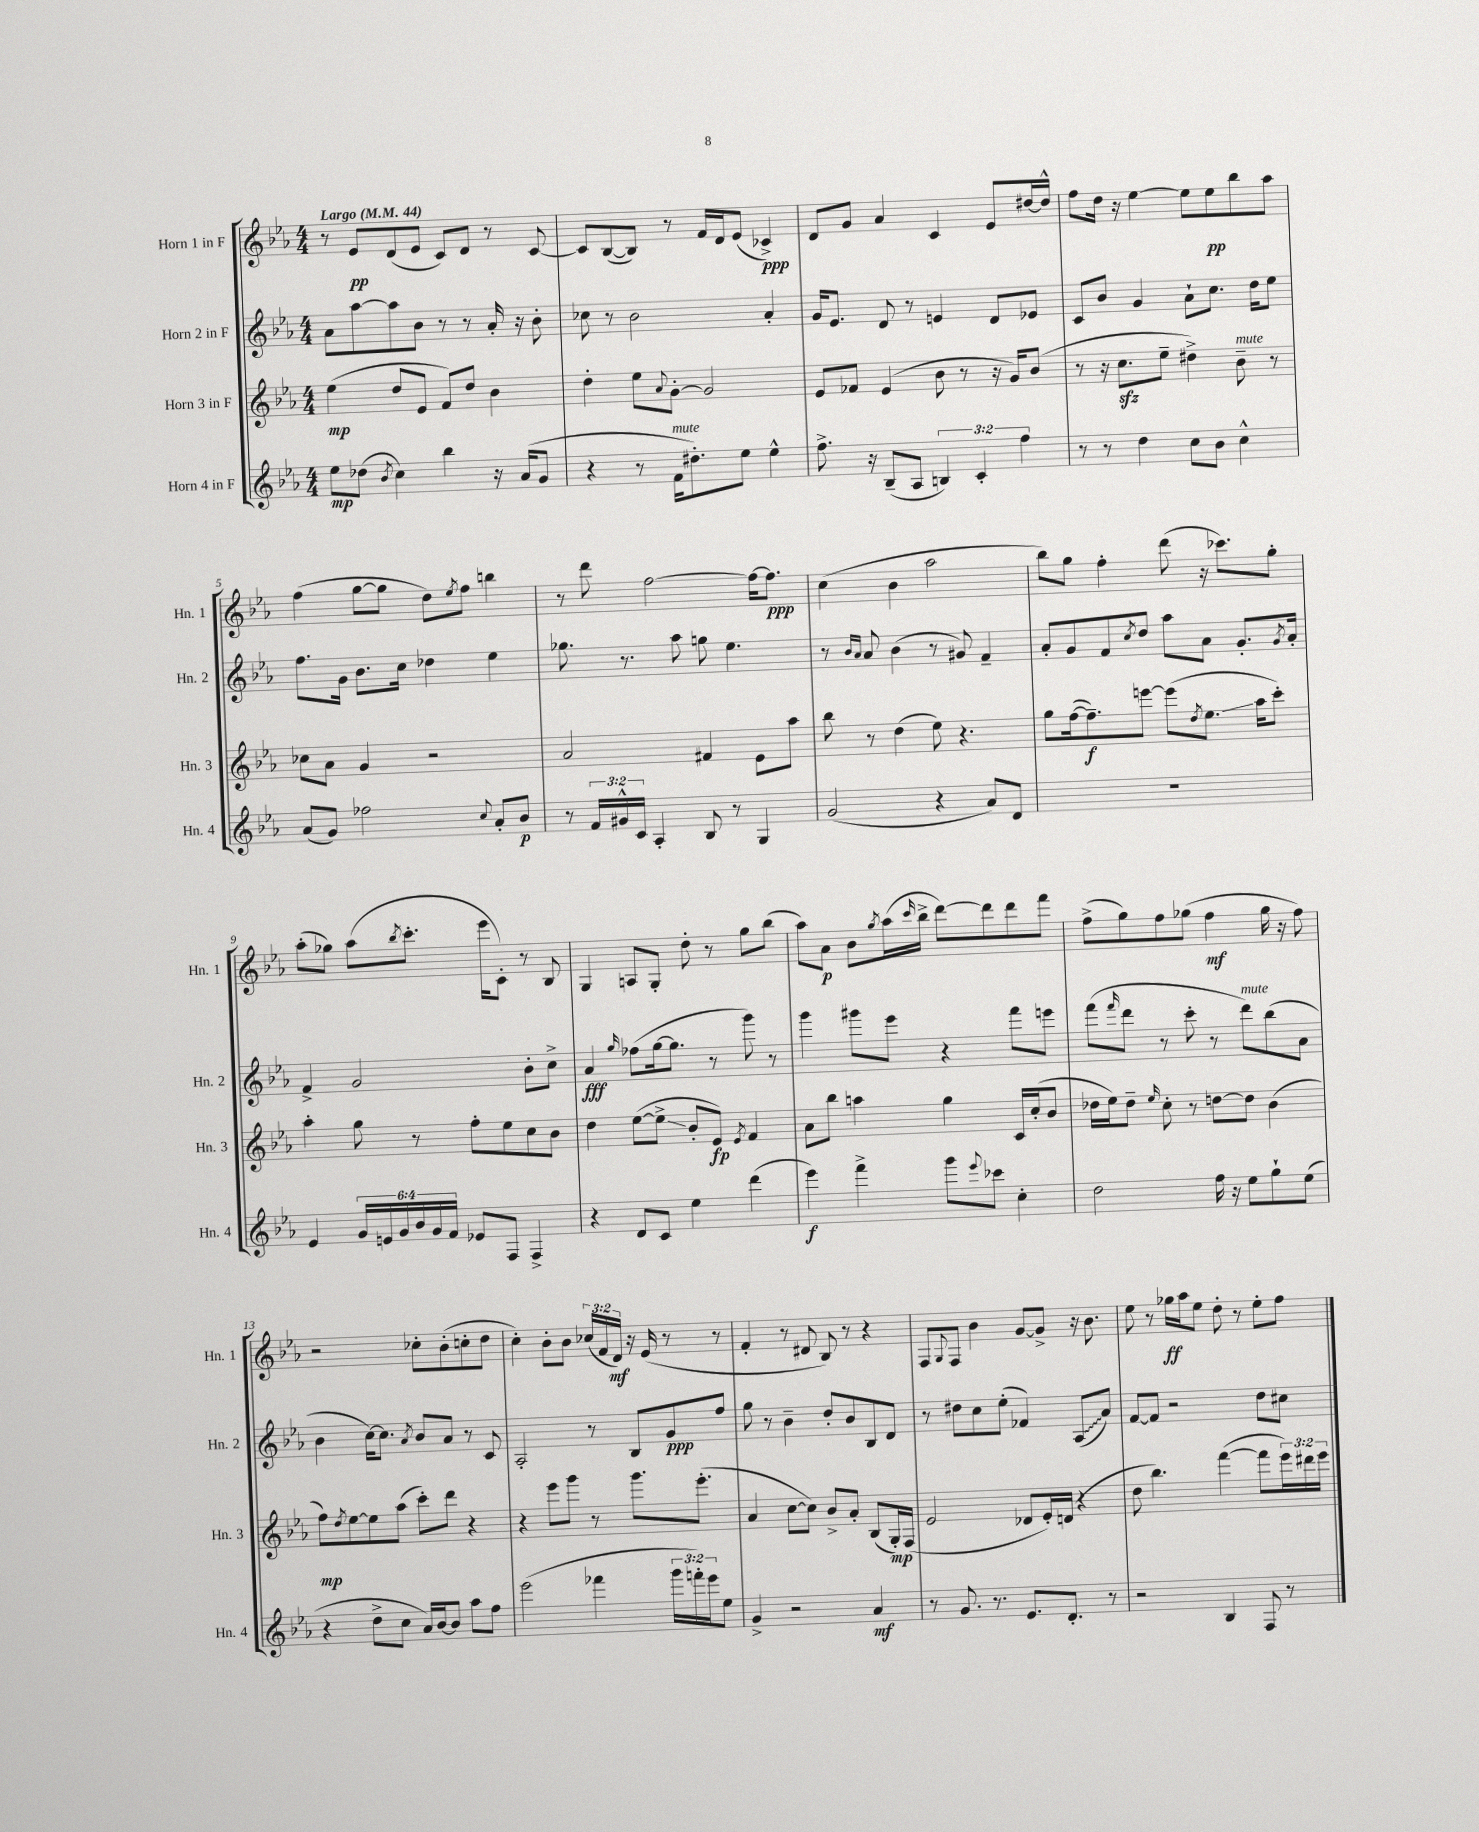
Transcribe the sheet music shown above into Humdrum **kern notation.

**kern	**kern	**kern	**kern
*staff4	*staff3	*staff2	*staff1
*clefG2	*clefG2	*clefG2	*clefG2
*k[b-e-a-]	*k[b-e-a-]	*k[b-e-a-]	*k[b-e-a-]
*M4/4	*M4/4	*M4/4	*M4/4
*MM44	*MM44	*MM44	*MM44
8ee-	(4ee-	8a-	8r
(8dd-	.	[8aa-	8e-
8qb-	.	.	.
4cc)	8dd	8aa-]	(8d
.	8e-	8b-	8e-
4bb-	8f)	8r	8c)
.	8dd	8r	8d
16r	4b-	16a-'	8r
(16a-	.	16r	.
8g	.	8b-'	[8c
=	=	=	=
4r	4dd'	8cc-	8c]
.	.	8r	([8B-
8r	8ee-	2b-	8B-])
.	8qqa-	.	.
16f	[8g'	.	8r
8.dd#')	.	.	.
.	2g]	.	16f
.	.	.	16d
8ee-	.	.	(8e-
4ee-^^	.	4a-'	4c-^)
=	=	=	=
8.ff^	8e-	16g	8d
.	.	8.e-	.
.	8f-	.	8g
16r	.	.	.
(8B-~	(4e-	8d	4a-
8A-	.	8r	.
6B)	8b-	4e	4c
.	8r	.	.
6c'	.	.	.
.	16r	8d	8e-
.	16g)	.	.
6ff	.	.	.
.	(8b-	8e-	[16dd#
.	.	.	16dd#^^]
=	=	=	=
8r	8r	8c	8ff
8r	16r	8b-	16dd
.	8.cc	.	16r
4dd	.	4g	[4ee-
.	8ee-~	.	.
8cc	4dd#^)	8a-`	8ee-]
8b-	.	8.cc	8ee-
4cc^^	8b-~	.	8bb-
.	.	16dd	.
.	8r	8ee-	8aa-
=	=	=	=
(8a-	8cc-	8.ff	(4ff
8g)	8a-	.	.
.	.	16g	.
2ff-	4g	8.b-	[8gg
.	.	.	8gg]
.	.	16cc	.
.	2r	4dd-	8dd)
.	.	.	8qee-
.	.	.	8ff
8qqcc	.	.	.
8a-'	.	4ee-	4bb
8b-	.	.	.
=	=	=	=
8r	2a-	8.gg-	8r
24f	.	.	8ddd
24g#^^	.	.	.
.	.	8.r	.
24c	.	.	.
4A-'	.	.	[2ff
.	.	8aa-	.
8B-	4f#	8gg	.
8r	.	4.ee-	.
4G	8e-	.	16ff_
.	.	.	8.ff]
.	8aa-	.	.
=	=	=	=
(2g	8bb-	8r	(4cc
.	.	16qqb-	.
.	.	16qqa-	.
.	8r	8a-	.
.	(4dd	(4b-	4b-
4r	8ee-)	8r	2aa-
.	4.r	8g#)	.
8a-)	.	4f~	.
8d	.	.	.
=	=	=	=
1r	8gg	8a-'	8bb-)
.	([16ff	8g	8gg
.	8.ff~])	.	.
.	.	8f	4ff'
.	.	8qcc	.
.	[8eee	8dd	.
.	(8eee]	8aa-	(8ddd
.	8qdd	.	.
.	8.ee-	8a-	16r
.	.	.	8.ccc-)
.	.	8.g'	.
.	16aa-	.	.
.	8ccc')	.	8gg'
.	.	8qg	.
.	.	16a-'	.
=	=	=	=
4e-	4aa-'	4f^	(8aa-'
.	.	.	8gg-)
24g	8gg	2g	(8aa-
24e	.	.	.
24g	.	.	.
.	.	.	8qbb-
24b-	8r	.	8.ccc'
24g	.	.	.
24f	.	.	.
8e-	8ff'	.	.
.	.	.	16eee-
8F	8ee-	.	8c')
4F^	8cc	8b-'	8r
.	8b-	8cc^	8B-
=	=	=	=
4r	4dd	4a-	4G
.	.	16qqgg	.
8d	([8ee-	(8ff-	8A
8c	8ee-^]	[16gg	8G'
.	.	8.gg]	.
4ee-	8b-'	.	8dd'
.	8e-)	8r	8r
.	8qe-	.	.
(4ddd	4f	8ggg)	8gg
.	.	8r	(8bb-
=	=	=	=
4eee-)	8a-	4ggg	8aa-)
.	8bb-	.	8a-
4fff^	4aa	8ggg#	8b-
.	.	.	8qgg
.	.	8eee-	(16aa-
.	.	.	16qqccc
.	.	.	16bb-^
8ggg	4gg	4r	[8ddd)
8qqeee-	.	.	.
8ccc-	.	.	8ddd]
4cc'	16c	8fff	8ddd
.	(16cc'	.	.
.	8b-	8eee	8fff
=	=	=	=
2dd	16dd-	(8fff	(8ff^
.	16ee-)	.	.
.	.	16qqfff	.
.	8dd-~	8ddd	8gg)
.	16qqee-	.	.
.	8cc'	8r	8ff
.	8r	8ccc'	(8gg-
16ff	[8dd	8r	4ff
16r	.	.	.
8ee-	8dd]	8ddd)	.
8gg`	(4b-	(8bb-	16gg-
.	.	.	16r
(8ee-	.	8a-	8ff)
=	=	=	=
4r	8ff)	4b-	2r
.	8qdd	.	.
.	[8ee-	.	.
8dd^	8ee-]	[16cc)	.
.	.	8.cc]	.
8cc	(8aa-	.	.
.	.	8qa-	.
16a-)	8ccc')	8b-	8cc-'
[16b-	.	.	.
8b-]	8ddd	8a-	(8b-'
8aa-	4r	8r	8cc'
8ff	.	8c	8dd
=	=	=	=
(2eee-	4r	2A-'	4cc')
.	8eee-	.	8b-'
.	8ggg	.	8b-
4fff-	8r	8r	(24cc-
.	.	.	24f
.	.	.	24d)
.	8.ggg	8B-	16r
.	.	.	(16e-
24ggg	.	8g	8r
24fff')	.	.	.
.	(8.eee-'	.	.
24eee-	.	.	.
8ee-	.	8ff	8r
=	=	=	=
4g^	4a-	8gg	4f'
.	.	8r	.
2r	[8cc	4b-~	8r
.	8cc])	.	8d#
.	8b-^	8dd'	8B-)
.	8a-'	8b-	8r
4a-	(8B-	8B-	4r
.	16G')	8d	.
.	(16F	.	.
=	=	=	=
8r	2e-	8r	8F
.	.	.	8qqG
8.g	.	8dd#	8F
.	.	8cc	4b-
8.r	.	.	.
.	.	(8ee-'	.
8.e-	8d-	4f-)	[8g
.	16e-')	.	8g^]
8.d'	(16d	.	.
.	4r	(8A-	16r
.	.	.	8.b-
8r	.	8a-)	.
=	=	=	=
2r	8dd	[8f	8ee-
.	4.bb-)	8f]	8r
.	.	2r	16gg-
.	.	.	16aa-
.	.	.	8ee-
4B-	([4fff	.	8dd'
.	.	.	8r
8F	8fff]	8dd	8ee-'
8r	24eee-)	8cc#	8ff
.	24ddd#	.	.
.	24eee-	.	.
==	==	==	==
*-	*-	*-	*-
